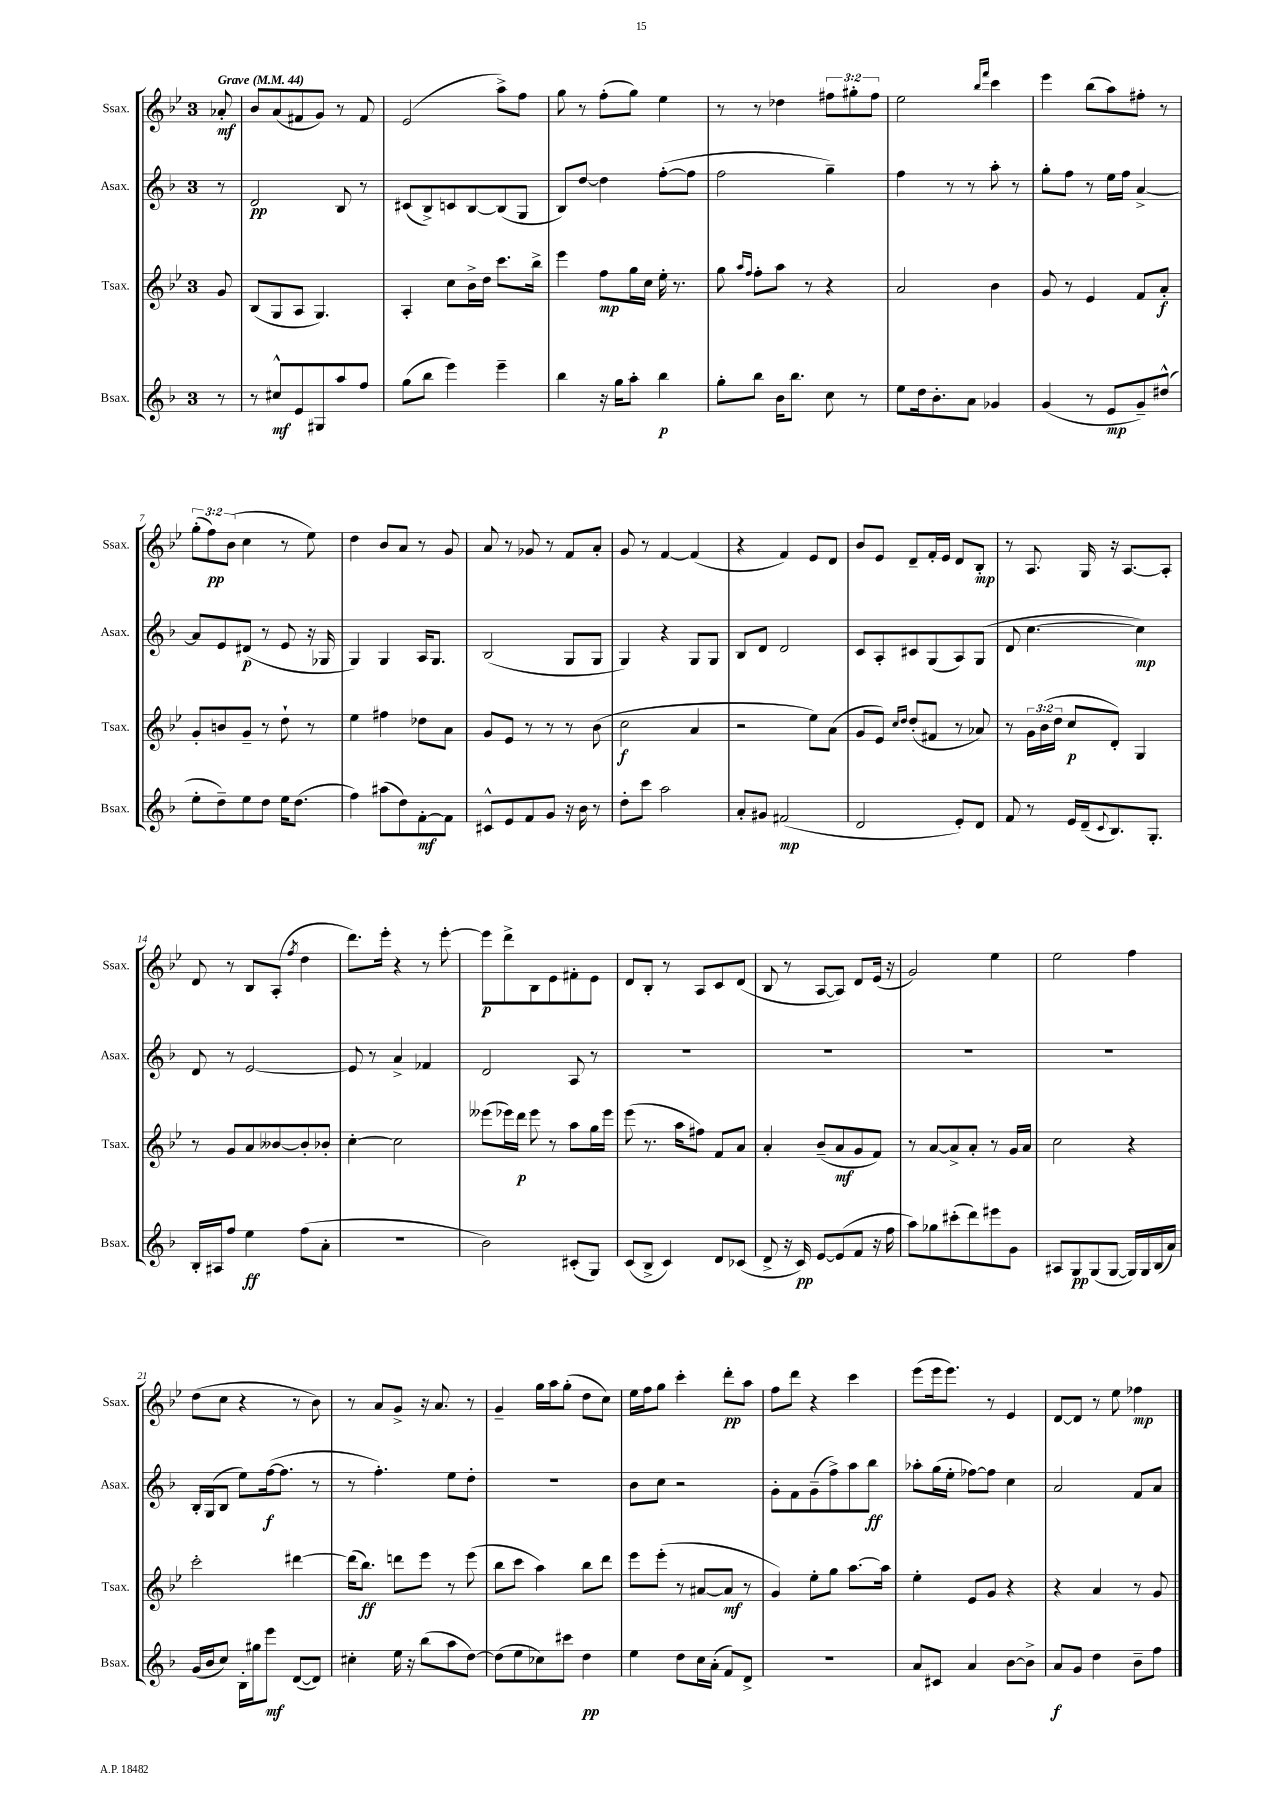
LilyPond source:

<<
\new StaffGroup <<
\new Staff = "s0" \with { instrumentName = "Ssax." shortInstrumentName = "Ssax." } {
    \clef treble \key bes \major \once \override Staff.TimeSignature.style = #'single-digit \time 3/4 \override Staff.TupletNumber.text = #tuplet-number::calc-fraction-text \partial 8 \tempo "Grave" 4 = 44
    aes'8-.\mf |
    bes'8 a'8( fis'8 g'8) r8 fis'8 |
    ees'2( a''8->) f''8 |
    g''8 r8 f''8-.( g''8) ees''4 |
    r8 r8 des''4 \tuplet 3/2 { fis''8 gis''8-. fis''8 } |
    ees''2 \grace { bes''16 f'''16 } c'''4 |
    ees'''4 bes''8( a''8) fis''8-. r8 |
    \tuplet 3/2 { g''8-.( f''8\pp) bes'8( } c''4 r8 ees''8) |
    d''4 bes'8 a'8 r8 g'8 |
    a'8 r8 ges'8 r8 f'8 a'8-. |
    g'8 r8 f'4~ f'4( |
    r4 f'4) ees'8 d'8 |
    bes'8 ees'8 d'8-- f'16-. ees'16 d'8 bes8-.\mp |
    r8 a8. g16 r16 a8.~ a8-. |
    d'8 r8 bes8 a8-.( \acciaccatura { f''8 } d''4 |
    d'''8.) ees'''16-. r4 r8 ees'''8~-. |
    ees'''8\p d'''8-> bes8 ees'8 fis'8-. ees'8 |
    d'8 bes8-. r8 a8 c'8 d'8( |
    bes8 r8 a8~ a8) d'8 ees'16( r16 |
    g'2) ees''4 |
    ees''2 f''4 |
    d''8( c''8 r4 r8 bes'8) |
    r8 a'8 g'8-> r16 a'8. r8 |
    g'4-- g''16 a''16 g''8-.( d''8 c''8) |
    ees''16 f''16 g''8 c'''4-. d'''8-.\pp a''8 |
    f''8 d'''8 r4 c'''4 |
    ees'''8( ees'''16 ees'''8.) r8 ees'4 |
    d'8~ d'8 r8 ees''8 fes''4\mp \bar "|." |
}
\new Staff = "s1" \with { instrumentName = "Asax." shortInstrumentName = "Asax." } {
    \clef treble \key f \major \once \override Staff.TimeSignature.style = #'single-digit \time 3/4 \partial 8
    r8 |
    d'2\pp bes8 r8 |
    cis'8( bes8->) c'8 bes8~ bes8( g8 |
    bes8) d''8~ d''4 f''8~-.( f''8 |
    f''2 g''4--) |
    f''4 r8 r8 a''8-. r8 |
    g''8-. f''8 r8 e''16 f''16 a'4~-> |
    a'8 e'8 dis'8\p( r8 e'8 r16 ges16 |
    g4) g4 a16 g8. |
    bes2( g8 g8 |
    g4) r4 g8 g8 |
    bes8 d'8 d'2 |
    c'8 a8-. cis'8 g8( a8) g8( |
    d'8 c''4.~ c''4\mp) |
    d'8 r8 e'2~ |
    e'8 r8 a'4-> fes'4 |
    d'2 a8 r8 |
    R2. |
    R2. |
    R2. |
    R2. |
    bes16-. g16( bes8 e''8) f''16~\f( f''8. r8 |
    r8 f''4.-.) e''8 d''8-. |
    R2. |
    bes'8 c''8 r2 |
    g'8-. f'8 g'8--( f''8->) a''8 bes''8\ff |
    aes''8-. g''16( e''16-. fes''8~) fes''8 c''4 |
    a'2 f'8 a'8 \bar "|." |
}
\new Staff = "s2" \with { instrumentName = "Tsax." shortInstrumentName = "Tsax." } {
    \clef treble \key bes \major \once \override Staff.TimeSignature.style = #'single-digit \time 3/4 \override Staff.TupletNumber.text = #tuplet-number::calc-fraction-text \partial 8
    g'8 |
    bes8( g8 a8 g4.) |
    a4-. c''8 bes'16-> d''16 c'''8. bes''16-> |
    ees'''4 f''8\mp g''16 c''16 ees''16-. r8. |
    g''8 \grace { a''16 f''16 } f''8-. a''8 r8 r4 |
    a'2 bes'4 |
    g'8 r8 ees'4 f'8 a'8-.\f |
    g'8-. b'8 g'8-- r8 d''8-! r8 |
    ees''4 fis''4 des''8 a'8 |
    g'8 ees'8 r8 r8 r8 bes'8( |
    c''2\f a'4 |
    r2 ees''8) a'8( |
    g'8 ees'8) \grace { c''16 d''16 } d''8-.( fis'8 r8 aes'8) |
    r8 \tuplet 3/2 { g'16 bes'16( d''16 } c''8\p d'8-.) g4 |
    r8 g'8 a'8 beses'8~ beses'8-. bes'8-. |
    c''4~-. c''2 |
    eeses'''8( ees'''16) d'''16\p ees'''8 r8 a''8 g''16 ees'''16 |
    ees'''8( r8. a''16 fis''8) f'8 a'8 |
    a'4-. bes'8--( a'8\mf g'8 f'8) |
    r8 a'8~ a'8-> a'8-. r8 g'16 a'16 |
    c''2 r4 |
    c'''2-. dis'''4~ |
    dis'''16( bes''8.\ff) d'''8 ees'''8 r8 ees'''8( |
    bes''8 c'''8 a''4) bes''8 d'''8 |
    ees'''8 ees'''8-.( r8 ais'8~ ais'8\mf r8 |
    g'4) ees''8-. g''8 a''8.~ a''16 |
    ees''4-. ees'8 g'8 r4 |
    r4 a'4 r8 g'8 \bar "|." |
}
\new Staff = "s3" \with { instrumentName = "Bsax." shortInstrumentName = "Bsax." } {
    \clef treble \key f \major \once \override Staff.TimeSignature.style = #'single-digit \time 3/4 \partial 8
    r8 |
    r8 cis''8-^\mf e'8 gis8 a''8 f''8 |
    g''8( bes''8 e'''4) e'''4-- |
    bes''4 r16 g''16 a''8-. bes''4\p |
    g''8-. bes''8 bes'16 bes''8. c''8 r8 |
    e''8 d''16 bes'8.-. a'8 ges'4 |
    g'4( r8 e'8\mp g'8--) dis''8-^( |
    e''8-. d''8--) e''8 d''8 e''16 d''8.( |
    f''4) ais''8( d''8) f'8~-.\mf f'8 |
    cis'8-^ e'8 f'8 g'8 r16 bes'16 r8 |
    d''8-. c'''8 a''2 |
    a'8-. gis'8 fis'2\mp( |
    d'2 e'8-.) d'8 |
    f'8 r8 e'16 d'16--( \appoggiatura { c'8 } bes8.) g8.-. |
    bes16-. ais16 f''8 e''4\ff f''8( a'8-. |
    R2. |
    bes'2) cis'8-.( g8) |
    c'8( bes8-> c'4) d'8 ces'8( |
    d'8-> r16 c'16\pp) e'8~ e'8( f'8 r16 f''16 |
    a''8) ges''8 cis'''8-.( d'''8) eis'''8 g'8 |
    ais8 g8\pp g8( g8~ g16) g16 bes16( a'16) |
    g'16( bes'16 c''8) bes16-. gis''16 e'''8\mf d'8~( d'8) |
    cis''4-. e''16 r16 bes''8( a''8 d''8~) |
    d''8( e''8 ces''8) cis'''8 d''4\pp |
    e''4 d''8 c''16 a'16-.( f'8) d'8-> |
    R2. |
    a'8 cis'8 a'4 bes'8~ bes'8-> |
    a'8\f g'8 d''4 bes'8-- f''8 \bar "|." |
}
>>
>>
